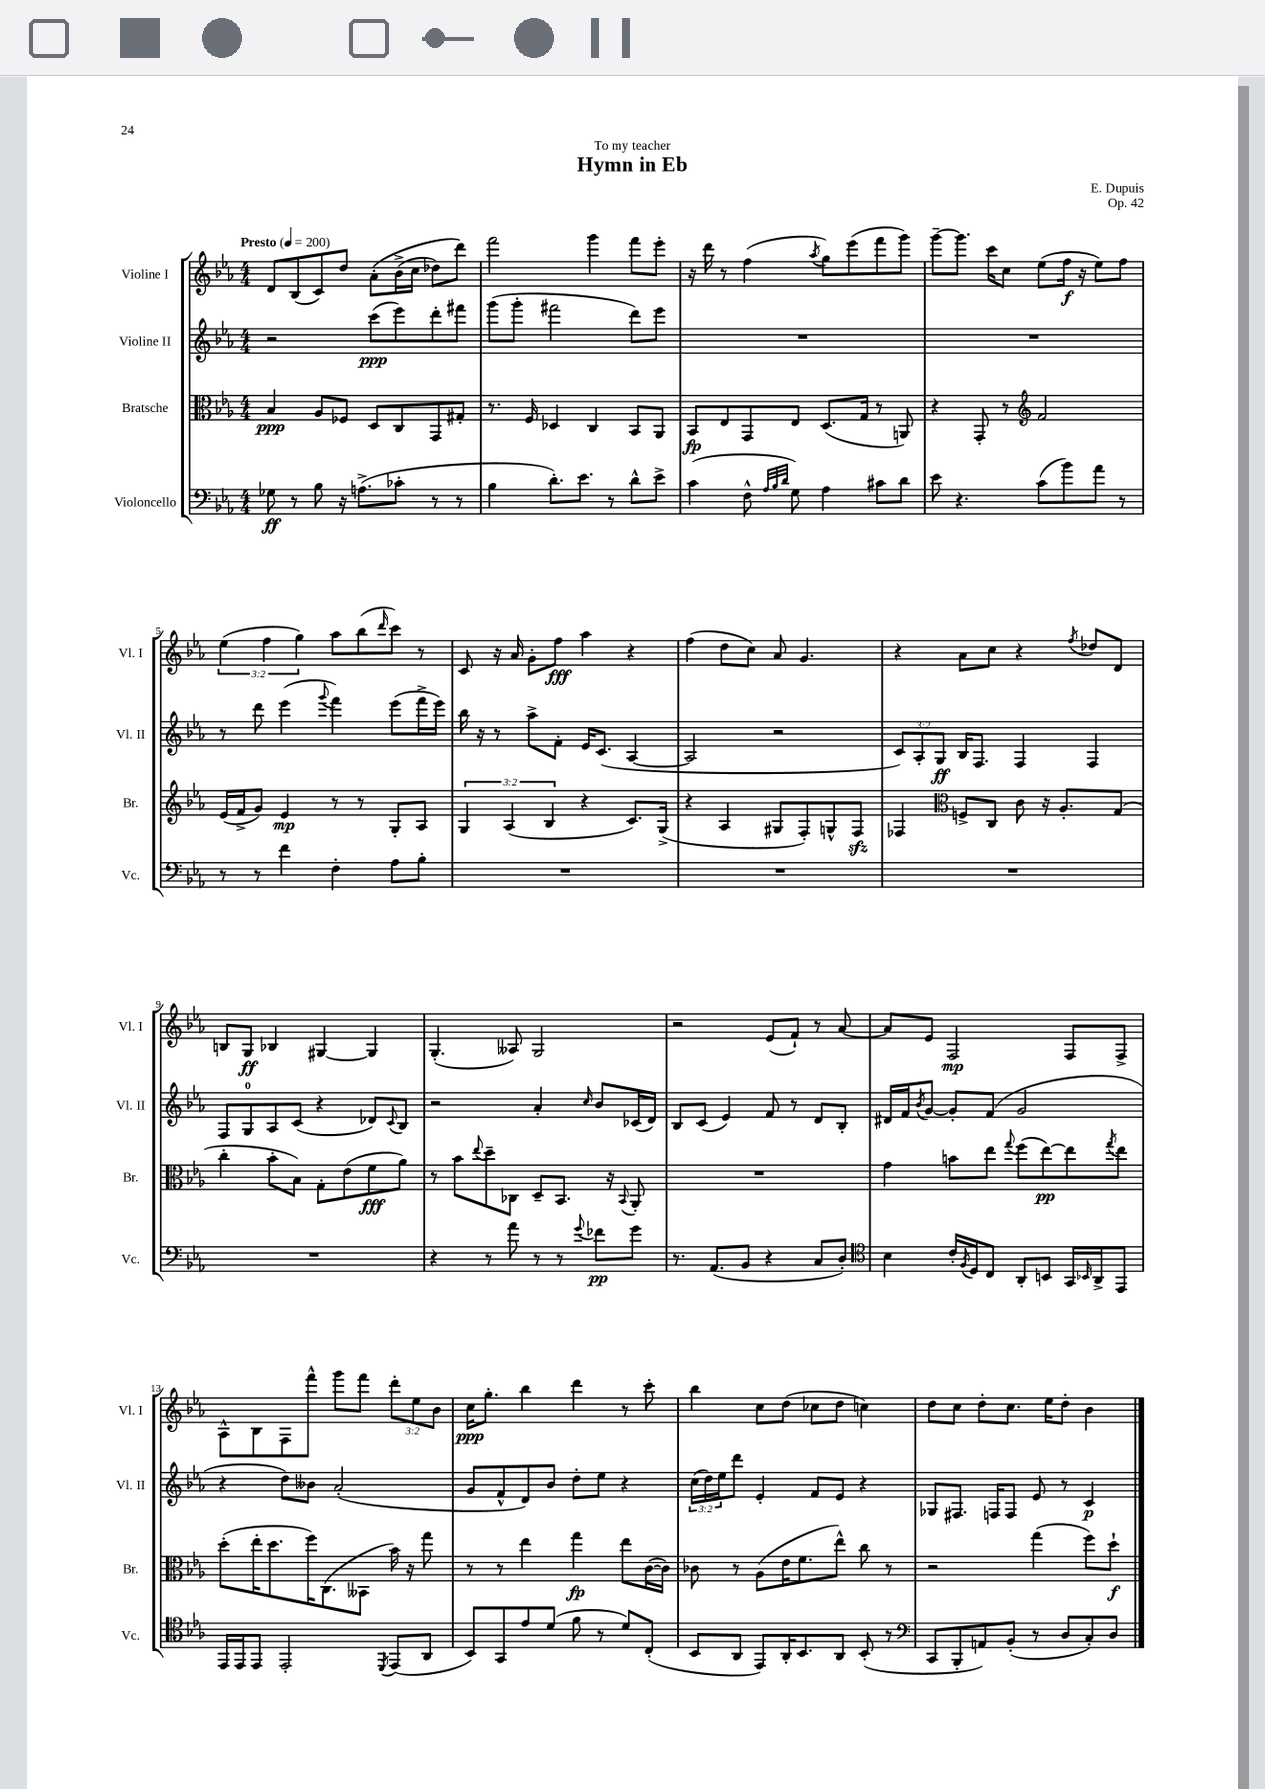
\header { title = "Hymn in Eb" composer = "E. Dupuis" dedication = "To my teacher" opus = "Op. 42" }
<<
\new StaffGroup <<
\new Staff = "s0" \with { instrumentName = "Violine I" shortInstrumentName = "Vl. I" } {
    \clef treble \key ees \major \numericTimeSignature \time 4/4 \override Staff.TupletNumber.text = #tuplet-number::calc-fraction-text \tempo "Presto" 4 = 200
    d'8 bes8( c'8) d''8 aes'8-.\( bes'16->( c''16 des''8) d'''8\) |
    f'''2 g'''4 f'''8 ees'''8-. |
    r16 d'''16 r8 f''4( \acciaccatura { aes''8 } g''8) ees'''8( f'''8 g'''8) |
    g'''8~-- g'''8. c'''16 c''8 ees''8( f''16\f r16 ees''8) f''8 |
    \tuplet 3/2 { ees''4( f''4 g''4) } aes''8 bes''8( \grace { d'''16 } c'''8) r8 |
    c'8 r16 aes'16 g'8-. f''8\fff aes''4 r4 |
    f''4( d''8 c''8) aes'8 g'4. |
    r4 aes'8 c''8 r4 \acciaccatura { f''8 } des''8 d'8 |
    b8 g8\ff bes4 gis4~ gis4 |
    g4.-.( aeses8) g2 |
    r2 ees'8( f'8-!) r8 aes'8~ |
    aes'8 ees'8 f2\mp f8 f8-> |
    aes8-^ bes8 f8 f'''8-^ g'''8 f'''8 \tuplet 3/2 { d'''8-. ees''8 bes'8 } |
    c''16\ppp g''8.-. bes''4 d'''4 r8 c'''8-. |
    bes''4 c''8 d''8( ces''8 d''8 c''4) |
    d''8 c''8 d''8-. c''8. ees''16 d''8-. bes'4 \bar "|." |
}
\new Staff = "s1" \with { instrumentName = "Violine II" shortInstrumentName = "Vl. II" } {
    \clef treble \key ees \major \numericTimeSignature \time 4/4 \override Staff.TupletNumber.text = #tuplet-number::calc-fraction-text
    r2 c'''8\ppp( ees'''8) d'''8-. fis'''8 |
    g'''8( g'''8-. fis'''2 d'''8) ees'''8 |
    R1 |
    R1 |
    r8 d'''8 ees'''4( \appoggiatura { g'''8 } f'''4) ees'''8( f'''16-> ees'''16) |
    bes''16 r16 r8 aes''8-> f'8-. ees'16 c'8.( aes4~ |
    aes2 r2 |
    \tuplet 3/2 { c'8) aes8-. g8\ff } bes16 f8. f4 f4 |
    f8 g8-0 aes8 c'8( r4 des'8) \appoggiatura { c'8 } bes8 |
    r2 aes'4-. \grace { c''16 } bes'8 ces'16( d'16) |
    bes8 c'8( ees'4) f'8 r8 d'8 bes8-. |
    dis'16 f'16 \acciaccatura { bes'8 } g'8~ g'8-. f'8( g'2 |
    r4 d''8) beses'8 aes'2-.( |
    g'8 f'8-^ d'8) bes'8 d''8-. ees''8 r4 |
    \tuplet 3/2 { c''16( d''16) ees''16 } d'''8 ees'4-. f'8 ees'8 r4 |
    ges8 fis8. f16 f8 ees'8 r8 c'4\p \bar "|." |
}
\new Staff = "s2" \with { instrumentName = "Bratsche" shortInstrumentName = "Br." } {
    \clef alto \key ees \major \numericTimeSignature \time 4/4 \override Staff.TupletNumber.text = #tuplet-number::calc-fraction-text
    bes4\ppp aes8 fes8 d8 c8 g,8 gis8-. |
    r8. f16 des4 c4 bes,8 aes,8 |
    bes,8\fp ees8 g,8 ees8 d8.( g16 r8 a,8) |
    r4 g,8-. r8 \clef treble f'2 |
    ees'16( f'16-> g'8) ees'4\mp r8 r8 g8-. aes8 |
    \tuplet 3/2 { g4 aes4( bes4 } r4 c'8.) g16->( |
    r4 aes4 gis8 f8-.) g8-^ f8\sfz |
    fes4 \clef alto f8-> c8 c'8 r16 aes8.-. g8( |
    c''4-. bes'8-. bes8) g8-. ees'8( f'8\fff aes'8) |
    r8 bes'8 \appoggiatura { ees''8 } d''8-- ces8 d8-- bes,8. r16 \appoggiatura { bes,8 } aes,8-. |
    R1 |
    g'4 b'8 ees''8 \appoggiatura { g''8 } f''8( ees''8~\pp) ees''8 \acciaccatura { g''8 } ees''8 |
    d''8-.( ees''16-. d''8. f''16) c8.( beses,8 bes'16) r16 g''8 |
    r8 r8 ees''4 g''4\fp ees''8 c'16~( c'16) |
    ces'8 r8 aes8( ees'16 f'8. ees''8-^) c''8 r8 |
    r2 g''4( f''8) d''8-!\f \bar "|." |
}
\new Staff = "s3" \with { instrumentName = "Violoncello" shortInstrumentName = "Vc." } {
    \clef bass \key ees \major \numericTimeSignature \time 4/4
    ges8\ff r8 bes8 r16 a8.->( ces'8-. r8 r8 |
    bes4 d'8.-.) ees'8. r8 d'8-^ ees'8-> |
    c'4( f8-^ \grace { aes32 bes32 d'32 } g8) aes4 cis'8 d'8 |
    ees'8 r4. c'8( bes'8) aes'8 r8 |
    r8 r8 f'4 f4-. aes8 bes8-. |
    R1 |
    R1 |
    R1 |
    R1 |
    r4 r8 aes'8 r8 r8 \appoggiatura { g'8 } fes'8\pp g'8 |
    r8. aes,8.( bes,8 r4 c8 d8-.) |
    \clef tenor bes4 c'16-. \acciaccatura { f8 } d16 c8 aes,8-. b,8 g,16 \grace { bes,16 } aes,16-> ees,8 |
    ees,16 ees,16 ees,8 ees,2-. \acciaccatura { d,8 } ees,8( aes,8 |
    bes,8) g,8 ees'8 d'8( f'8 r8 d'8) c8-.( |
    bes,8 aes,8 ees,8) aes,16-. bes,8. aes,8 bes,8-.( r8 |
    \clef bass c,8 bes,,8-. a,8) bes,8-.( r8 d8 c8-.) d8 \bar "|." |
}
>>
>>
